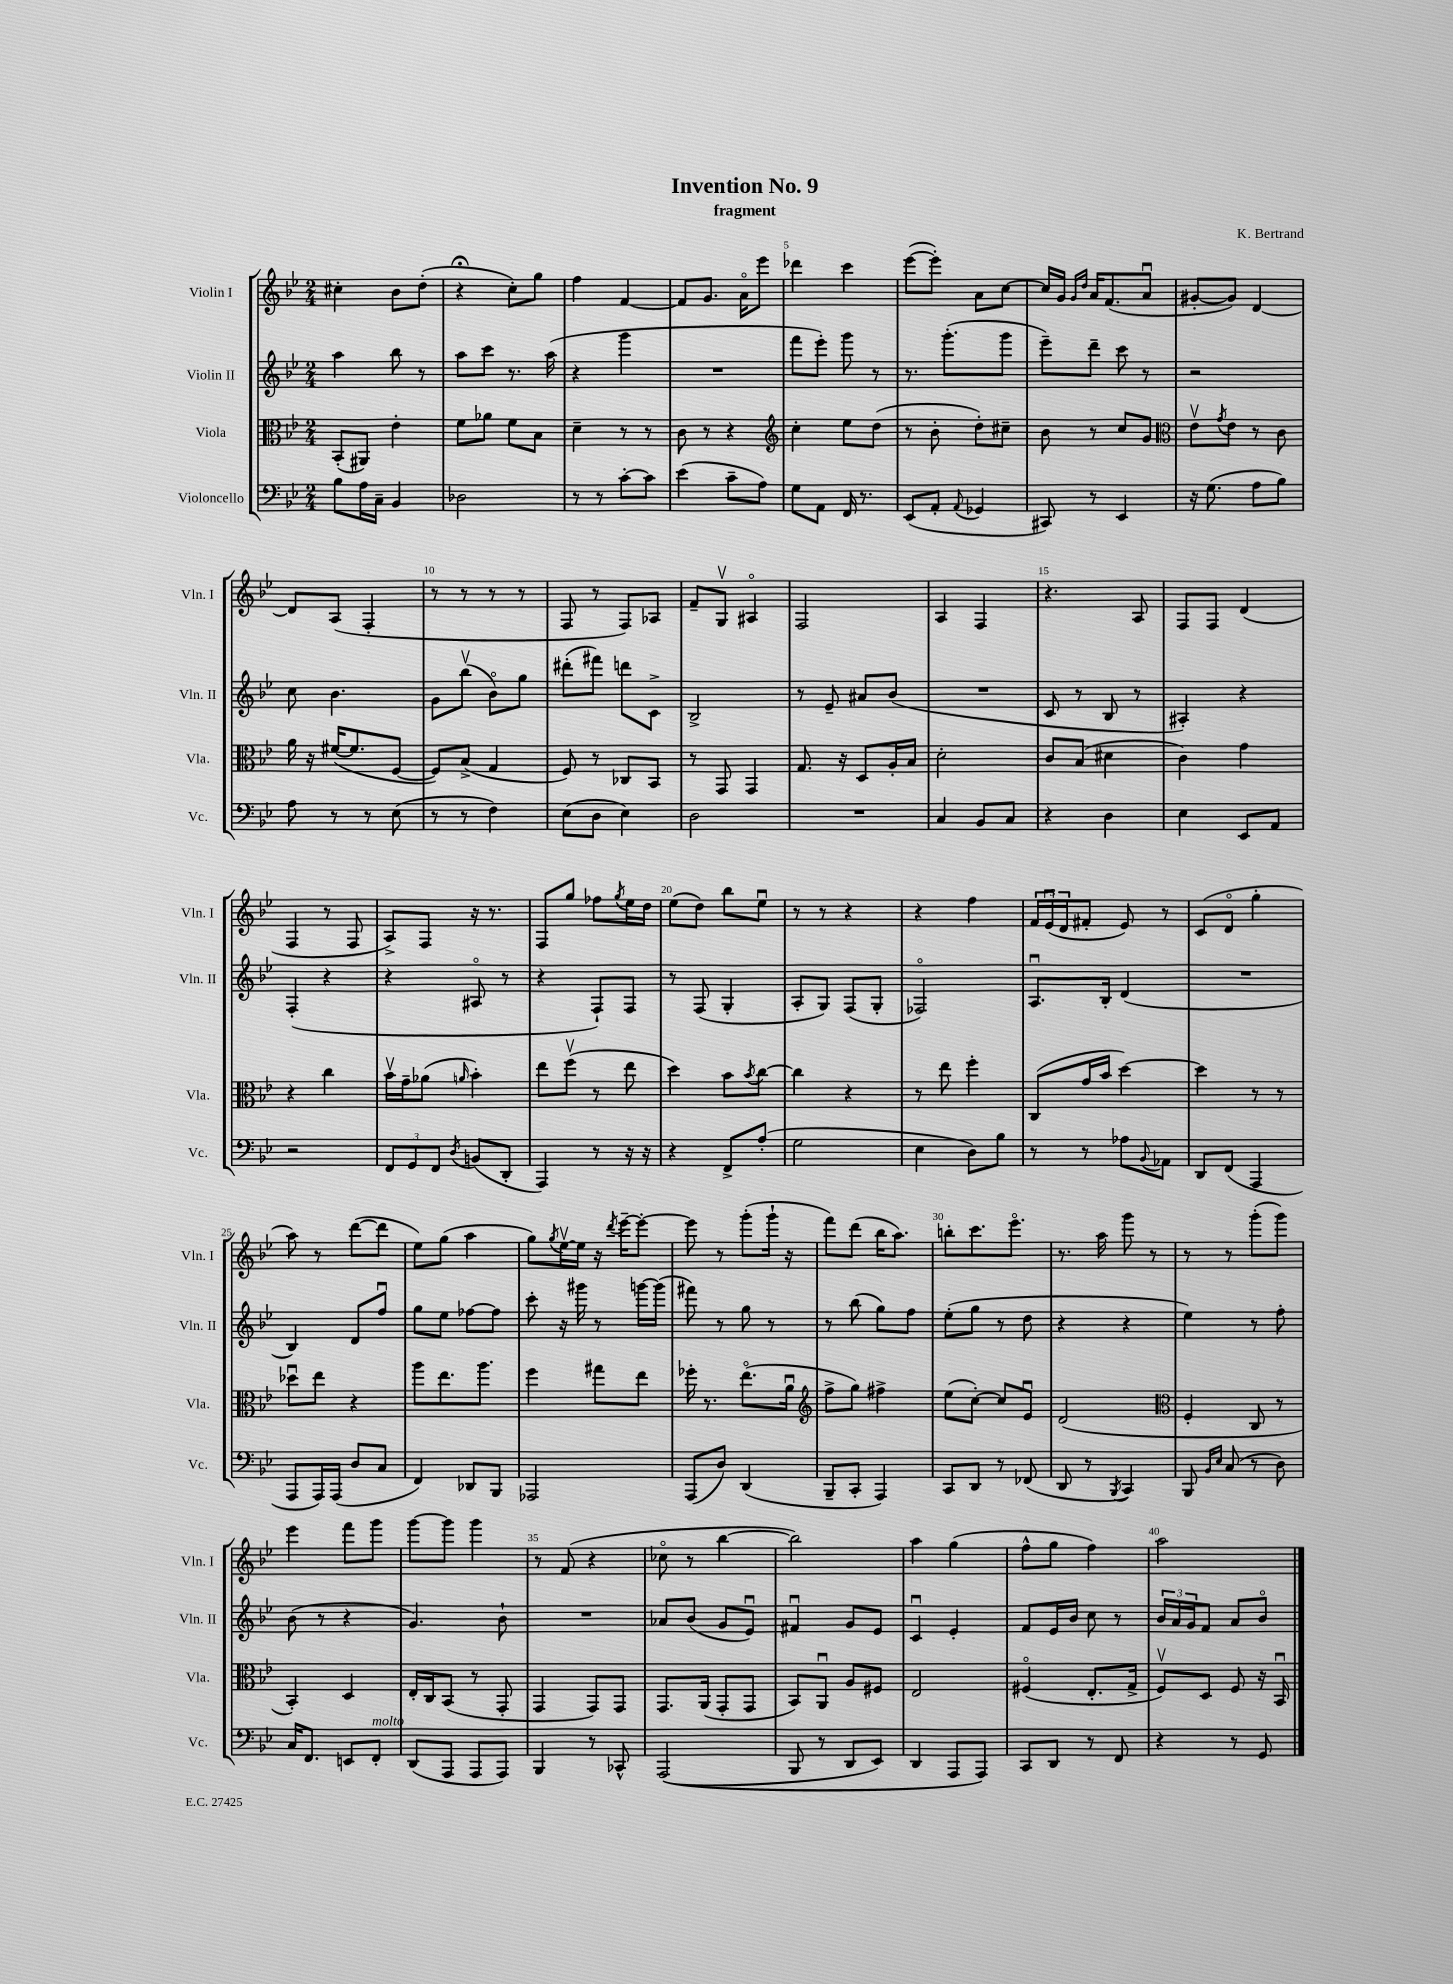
\header { title = "Invention No. 9" composer = "K. Bertrand" subtitle = "fragment" }
<<
\new StaffGroup <<
\new Staff = "s0" \with { instrumentName = "Violin I" shortInstrumentName = "Vln. I" } {
    \clef treble \key bes \major \numericTimeSignature \time 2/4
    cis''4-. bes'8 d''8-.( |
    r4\fermata c''8-.) g''8 |
    f''4 f'4~ |
    f'8 g'8. a'16\flageolet ees'''8 |
    des'''4 c'''4 |
    ees'''8~( ees'''8-.) a'8 c''8~ |
    c''16 g'16 \grace { g'16 d''16 } a'16 f'8.( a'8\downbow |
    gis'8~-. gis'8) d'4~ |
    d'8 a8( f4-. |
    r8 r8 r8 r8 |
    f8 r8 f8) aes8 |
    f'8-- g8\upbow ais4\flageolet |
    f2 |
    a4 f4 |
    r4. a8 |
    f8 f8 d'4( |
    f4 r8 f8 |
    a8->) f8 r16 r8. |
    f8 g''8 fes''8 \acciaccatura { g''8 } ees''16 d''16 |
    ees''8( d''8) bes''8 ees''8\downbow |
    r8 r8 r4 |
    r4 f''4 |
    \tuplet 3/2 { f'16 ees'16\downbow( d'16 } fis'8-. ees'8) r8 |
    c'8( d'8\flageolet g''4-. |
    a''8) r8 d'''8~( d'''8 |
    ees''8) g''8( a''4 |
    g''8) \acciaccatura { g''8 } ees''16~\upbow ees''16 r16 \acciaccatura { d'''8 } ees'''16~-- ees'''8~-. |
    ees'''8 r8 g'''8-.( g'''16-! r16 |
    f'''8) d'''8( bes''16 a''8.) |
    b''8-. c'''8. ees'''8.\flageolet |
    r8. a''16 g'''8 r8 |
    r8 r8 g'''8-.( g'''8) |
    ees'''4 f'''8 g'''8 |
    g'''8~ g'''8 g'''4 |
    r8 f'8( r4 |
    ces''8\flageolet r8 bes''4~ |
    bes''2) |
    a''4 g''4( |
    f''8-^ g''8 f''4) |
    a''2 \bar "|." |
}
\new Staff = "s1" \with { instrumentName = "Violin II" shortInstrumentName = "Vln. II" } {
    \clef treble \key bes \major \numericTimeSignature \time 2/4
    a''4 bes''8 r8 |
    a''8 c'''8 r8. a''16( |
    r4 g'''4 |
    R2 |
    f'''8 ees'''8-.) g'''8 r8 |
    r8. g'''8.-.( g'''8 |
    ees'''8--) d'''8-- c'''8 r8 |
    r2 |
    c''8 bes'4. |
    g'8 bes''8\upbow( bes'8\flageolet) g''8 |
    dis'''8-.( fis'''8) d'''8 c'8-> |
    bes2-> |
    r8 ees'8-- ais'8 bes'8( |
    R2 |
    c'8 r8 bes8 r8 |
    ais4-.) r4 |
    f4-.( r4 |
    r4 ais8\flageolet r8 |
    r4 f8-!) f8 |
    r8 f8( g4-. |
    a8-. g8) f8( g8-. |
    fes2\flageolet) |
    a8.\downbow bes16-. d'4( |
    R2 |
    bes4) d'8 f''8\downbow |
    g''8 ees''8 fes''8~ fes''8 |
    c'''8-. r16 gis'''16 r8 g'''16~ g'''16( |
    fis'''8) r8 g''8 r8 |
    r8 bes''8( g''8) f''8 |
    ees''8-.( g''8 r8 d''8 |
    r4 r4 |
    ees''4) r8 f''8-. |
    bes'8( r8 r4 |
    g'4.) bes'8-! |
    R2 |
    aes'8 bes'8( g'8 ees'8\downbow) |
    fis'4\downbow g'8 ees'8 |
    c'4\downbow ees'4-. |
    f'8 ees'16 bes'16 c''8 r8 |
    \tuplet 3/2 { bes'16 a'16 g'16 } f'8 a'8 bes'8\flageolet \bar "|." |
}
\new Staff = "s2" \with { instrumentName = "Viola" shortInstrumentName = "Vla." } {
    \clef alto \key bes \major \numericTimeSignature \time 2/4
    bes,8-.( ais,8) ees'4-. |
    f'8 aes'8 f'8 bes8 |
    d'4-- r8 r8 |
    c'8 r8 r4 |
    \clef treble c''4-. ees''8 d''8( |
    r8 bes'8-. d''8-.) cis''8-- |
    bes'8 r8 c''8 g'8 |
    \clef alto ees'8\upbow \acciaccatura { g'8 } ees'8 r8 c'8 |
    a'16 r16 fis'16~( fis'8. f8~ |
    f8) bes8->( g4 |
    f8) r8 ces8 bes,8 |
    r8 g,8 g,4 |
    g8. r16 d8 a16-. bes16 |
    d'2-. |
    c'8 bes8( dis'4 |
    c'4) g'4 |
    r4 c''4 |
    bes'16\upbow g'16-- aes'8( \grace { a'16 } bes'4-.) |
    ees''8 f''8\upbow( r8 ees''8 |
    d''4) bes'8 \acciaccatura { bes'8 } c''8~ |
    c''4 r4 |
    r8 ees''8 f''4-. |
    c8( g'16 bes'16 d''4~) |
    d''4 r8 r8 |
    des''8\downbow ees''8 r4 |
    a''8 ees''8. a''8. |
    f''4 gis''8 ees''8 |
    fes''16-. r8. ees''8.\flageolet( a'16\downbow |
    \clef treble f''8-> g''8) fis''4-> |
    ees''8( c''8~-.) c''8 ees'8\downbow |
    d'2( |
    \clef alto f4-. c8 r8 |
    bes,4-.) d4 |
    ees16-. c16 bes,8( r8 g,8-. |
    g,4 g,8) g,8 |
    g,8. a,16( g,8-. g,8 |
    bes,8) a,8\downbow a8 fis8 |
    ees2 |
    fis4\flageolet( ees8.-. g16-> |
    f8\upbow) d8 f8 r16 bes,16\downbow \bar "|." |
}
\new Staff = "s3" \with { instrumentName = "Violoncello" shortInstrumentName = "Vc." } {
    \clef bass \key bes \major \numericTimeSignature \time 2/4
    bes8 a16 c16-- bes,4 |
    des2 |
    r8 r8 c'8~-. c'8 |
    ees'4( c'8-- a8) |
    g8 a,8 f,16 r8. |
    ees,8( a,8-. \appoggiatura { a,8 } ges,4 |
    cis,8) r8 ees,4 |
    r16 g8.( a8 bes8) |
    a8 r8 r8 ees8( |
    r8 r8 f4) |
    ees8( d8 ees4) |
    d2 |
    R2 |
    c4 bes,8 c8 |
    r4 d4 |
    ees4 ees,8 a,8 |
    r2 |
    \tuplet 3/2 { f,8 g,8 f,8 } \acciaccatura { d8 } b,8( d,8-. |
    a,,4) r8 r16 r16 |
    r4 f,8-> a8-.( |
    g2 |
    ees4 d8) bes8 |
    r8 r8 aes8 \appoggiatura { bes,8 } aes,8 |
    d,8 f,8( a,,4 |
    a,,8 a,,16) a,,16( d8 c8 |
    f,4) des,8 bes,,8 |
    aes,,2 |
    a,,8( d8) d,4( |
    bes,,8-- c,8-. a,,4) |
    c,8 d,8 r8 fes,8( |
    d,8 r8 \acciaccatura { bes,,8 } c,4) |
    bes,,8 \grace { bes,16 ees16 } c8( r8 d8) |
    c16 f,8. e,8 f,8-.^\markup { \italic "molto" } |
    d,8( a,,8 a,,8 a,,8) |
    bes,,4 r8 ces,8-^ |
    a,,2(\( |
    bes,,8 r8 d,8 ees,8) |
    d,4 a,,8 a,,8\) |
    c,8 d,8 r8 f,8 |
    r4 r8 g,8 \bar "|." |
}
>>
>>
\layout { \context { \Score \override BarNumber.break-visibility = ##(#f #t #t) barNumberVisibility = #(every-nth-bar-number-visible 5) } }
